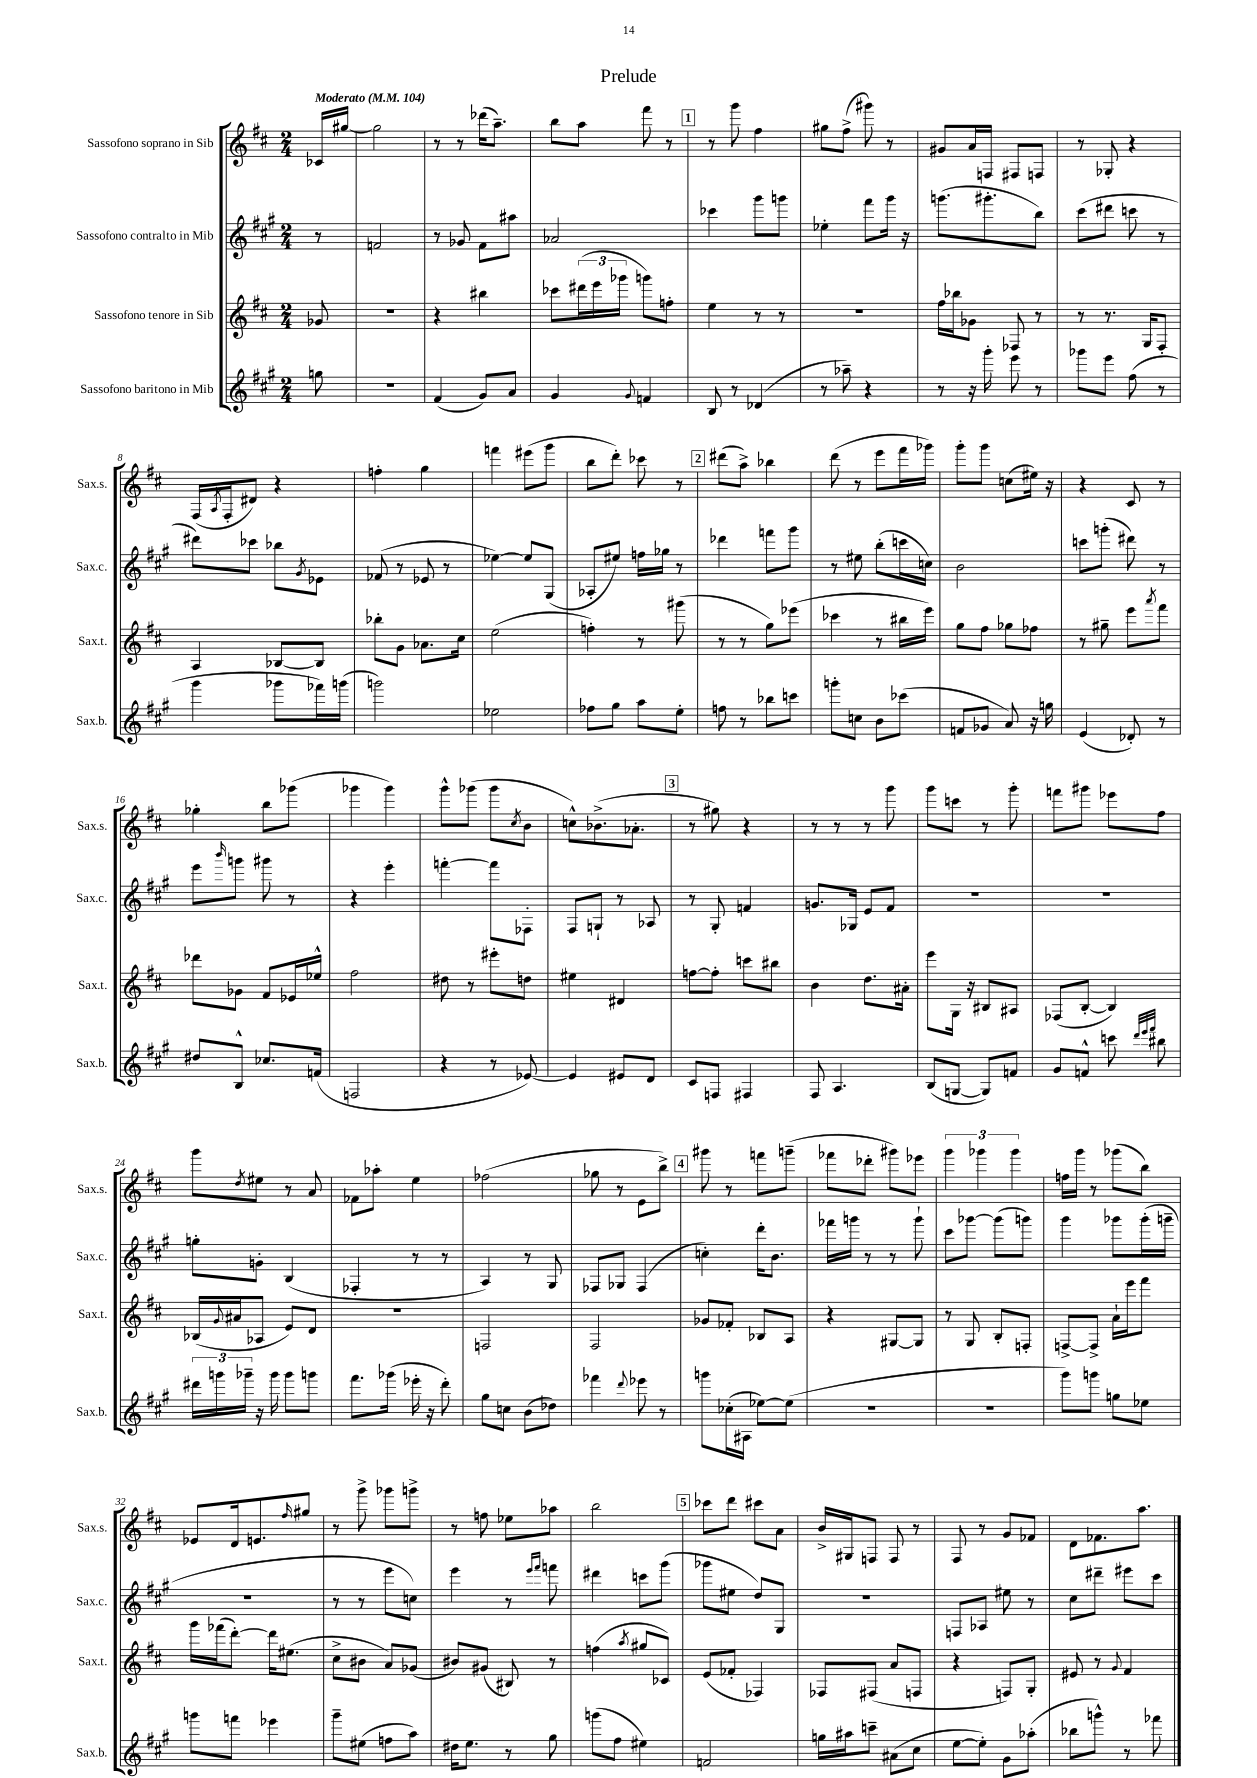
\header { title = "Prelude" }
<<
\new StaffGroup <<
\new Staff = "s0" \with { instrumentName = "Sassofono soprano in Sib" shortInstrumentName = "Sax.s." } {
    \clef treble \key d \major \numericTimeSignature \time 2/4 \partial 8 \tempo "Moderato" 4 = 104
    ces'16 gis''16~ |
    gis''2 |
    r8 r8 des'''16( a''8.--) |
    b''8 a''8 fis'''8 r8 |
    \mark \markup { \box "1" } r8 g'''8 fis''4 |
    gis''8 fis''8->( gis'''8) r8 |
    gis'8 a'16 f16 fis8 f8 |
    r8 ges8-. r4 |
    fis16( \acciaccatura { a8 } fis16-. dis'8) r4 |
    f''4-. g''4 |
    f'''4 eis'''8( g'''8 |
    b''8 d'''8-.) ces'''8 r8 |
    \mark \markup { \box "2" } dis'''8( a''8->) bes''4 |
    d'''8( r8 e'''8 fis'''16 ges'''16) |
    g'''8-. g'''8 c''8( eis''16) r16 |
    r4 cis'8 r8 |
    ges''4-. b''8 ges'''8( |
    ges'''4 ges'''4) |
    g'''8-^ ges'''8( ges'''8 \acciaccatura { cis''8 } b'8 |
    c''8-^) bes'8.->( aes'8.-. |
    \mark \markup { \box "3" } r8 gis''8) r4 |
    r8 r8 r8 g'''8 |
    g'''8 c'''8 r8 g'''8-. |
    f'''8 gis'''8 ees'''8 fis''8 |
    g'''8 \acciaccatura { d''8 } eis''8 r8 a'8 |
    fes'8 aes''8-. e''4 |
    fes''2( |
    ges''8 r8 e'8 b''8->) |
    \mark \markup { \box "4" } gis'''8 r8 f'''8 g'''8--( |
    fes'''8 des'''8-. gis'''8) ees'''8 |
    \tuplet 3/2 { g'''4 ges'''4 ges'''4 } |
    f''16 g'''16 r8 ges'''8( b''8) |
    ees'8 d'16 e'8. \grace { fis''16 } gis''8 |
    r8 g'''8-> ges'''8 g'''8-> |
    r8 f''8 ees''8 aes''8 |
    b''2 |
    \mark \markup { \box "5" } ces'''8 d'''8 cis'''8 a'8 |
    b'16-> gis16 f8 f8 r8 |
    fis8 r8 g'8 fes'8 |
    d'8 fes'8. a''8. \bar "|." |
}
\new Staff = "s1" \with { instrumentName = "Sassofono contralto in Mib" shortInstrumentName = "Sax.c." } {
    \clef treble \key a \major \numericTimeSignature \time 2/4 \partial 8
    r8 |
    f'2 |
    r8 ges'8 fis'8 ais''8 |
    aes'2 |
    \mark \markup { \box "1" } ces'''4 gis'''8 g'''8 |
    ees''4-. fis'''8 gis'''16 r16 |
    g'''8.( gis'''8.-. b''8) |
    cis'''8( dis'''8 c'''8 r8 |
    dis'''8) ces'''8 bes''8 \acciaccatura { gis'8 } ees'8 |
    fes'8( r8 ees'8 r8 |
    ees''4~) ees''8 gis8( |
    aes8-. eis''8) f''16 ges''16 r8 |
    \mark \markup { \box "2" } des'''4 f'''8 gis'''8 |
    r8 eis''8 b''8-.( c'''16 c''16) |
    b'2 |
    c'''8 g'''8-.( dis'''8) r8 |
    e'''8 \grace { b'''16 } g'''8 gis'''8 r8 |
    r4 e'''4-. |
    f'''4~-. f'''8 fes8-. |
    fis8 g8-! r8 aes8 |
    \mark \markup { \box "3" } r8 gis8-. f'4 |
    g'8. ges16 e'8 fis'8 |
    R2 |
    R2 |
    g''8-. g'8-. b4( |
    fes4-. r8 r8 |
    a4) r8 gis8 |
    fes8 ges8 fes4( |
    \mark \markup { \box "4" } c''4-.) d'''16-. b'8. |
    fes'''16 g'''16 r8 r8 g'''8-! |
    cis'''8 ges'''8~ ges'''8( g'''8) |
    gis'''4 ges'''8 ges'''16-.( g'''16-- |
    R2 |
    r8 r8 e'''8 c''8) |
    e'''4 r8 \grace { e'''16 fis'''16 } f'''8 |
    dis'''4 c'''8 gis'''8( |
    \mark \markup { \box "5" } ges'''8 eis''8 d''8) gis8 |
    R2 |
    f8 aes8 eis''8 r8 |
    cis''8 dis'''8-- eis'''8 cis'''8 \bar "|." |
}
\new Staff = "s2" \with { instrumentName = "Sassofono tenore in Sib" shortInstrumentName = "Sax.t." } {
    \clef treble \key d \major \numericTimeSignature \time 2/4 \partial 8
    ges'8 |
    R2 |
    r4 bis''4 |
    ces'''8 \tuplet 3/2 { dis'''16( e'''16 ges'''16 } g'''8) f''8-. |
    \mark \markup { \box "1" } e''4 r8 r8 |
    R2 |
    fis''16 bes''16 ges'8 fes8 r8 |
    r8 r8. g16 fis8-. |
    a4 bes8~ bes8 |
    bes''8-. g'8 aes'8. cis''16 |
    e''2( |
    f''4-.) r8 gis'''8( |
    \mark \markup { \box "2" } r8 r8 g''8) ees'''8( |
    ces'''4 r8 bis''16 e'''16) |
    g''8 fis''8 ges''8 fes''8 |
    r8 gis''8-- e'''8 \acciaccatura { a'''8 } fis'''8 |
    des'''8 ges'8 fis'8 ees'16 ees''16-^ |
    fis''2 |
    dis''8 r8 eis'''8-. d''8 |
    eis''4 dis'4 |
    \mark \markup { \box "3" } f''8~ f''8-. c'''8 bis''8 |
    b'4 d''8. ais'16-. |
    e'''8 g16 r16 bis8 ais8 |
    fes8( b8~-. b4) |
    bes16( \appoggiatura { g'8 } ais'16 aes8 e'8) d'8 |
    r2 |
    f2 |
    fis2 |
    \mark \markup { \box "4" } ges'8 fes'8-. bes8 a8 |
    r4 gis8~ gis8 |
    r8 g8 b8-. f8-. |
    f8~-> f8-> a'16-! e'''16 fis'''8 |
    g'''16 fes'''16( d'''8~-.) d'''16 eis''8.( |
    cis''8-> bis'8 a'8) ges'8( |
    bis'8) gis'8( bis8) r8 |
    f''4( \acciaccatura { a''8 } gis''8 ces'8) |
    \mark \markup { \box "5" } e'8( fes'8-. fes4) |
    fes8 fis8( a'8 f8 |
    r4 f8) g8-. |
    eis'8 r8 \appoggiatura { g'8 } fis'4 \bar "|." |
}
\new Staff = "s3" \with { instrumentName = "Sassofono baritono in Mib" shortInstrumentName = "Sax.b." } {
    \clef treble \key a \major \numericTimeSignature \time 2/4 \partial 8
    g''8 |
    R2 |
    fis'4( gis'8) a'8 |
    gis'4 \appoggiatura { gis'8 } f'4 |
    \mark \markup { \box "1" } b8 r8 des'4( |
    r8 aes''8--) r4 |
    r8 r16 gis'''16-. e'''8 r8 |
    ges'''8 e'''8 fis''8( r8 |
    gis'''4 ges'''8 fes'''16) g'''16( |
    g'''2) |
    ees''2 |
    fes''8 gis''8 a''8 e''8-. |
    \mark \markup { \box "2" } f''8 r8 bes''8 c'''8 |
    g'''8-. c''8 b'8 ces'''8( |
    f'8 ges'8 a'8) r16 g''16 |
    e'4( des'8-.) r8 |
    dis''8 b8-^ ces''8. f'16( |
    f2 |
    r4 r8 ees'8~) |
    ees'4 eis'8 d'8 |
    \mark \markup { \box "3" } cis'8 f8 fis4 |
    fis8 a4. |
    b8( g8~ g8) f'8 |
    gis'8 f'8-^ c'''8 \grace { d'''32 e'''32 fis'''32 } bis''8 |
    \tuplet 3/2 { dis'''16 g'''16 ges'''16-- } r16 ges'''16 ges'''8 g'''8 |
    fis'''8. ges'''16( ees'''16-. r16 d'''8-.) |
    gis''8 c''8 b'8( des''8) |
    fes'''4 \appoggiatura { d'''8 } ees'''8 r8 |
    \mark \markup { \box "4" } g'''8 ces''16-.( ais16 ees''8~) ees''8( |
    R2 |
    R2 |
    gis'''8) g'''8 g''8 ees''8 |
    g'''8 f'''8 ees'''4 |
    gis'''8-- eis''8( f''8 a''8) |
    dis''16 e''8. r8 gis''8 |
    g'''8( fis''8 eis''4) |
    \mark \markup { \box "5" } f'2 |
    g''16 ais''16 c'''8-- ais'8( cis''8 |
    e''8~ e''8-.) gis'8 aes''8-.( |
    bes''8 g'''8-^) r8 fes'''8 \bar "|." |
}
>>
>>
